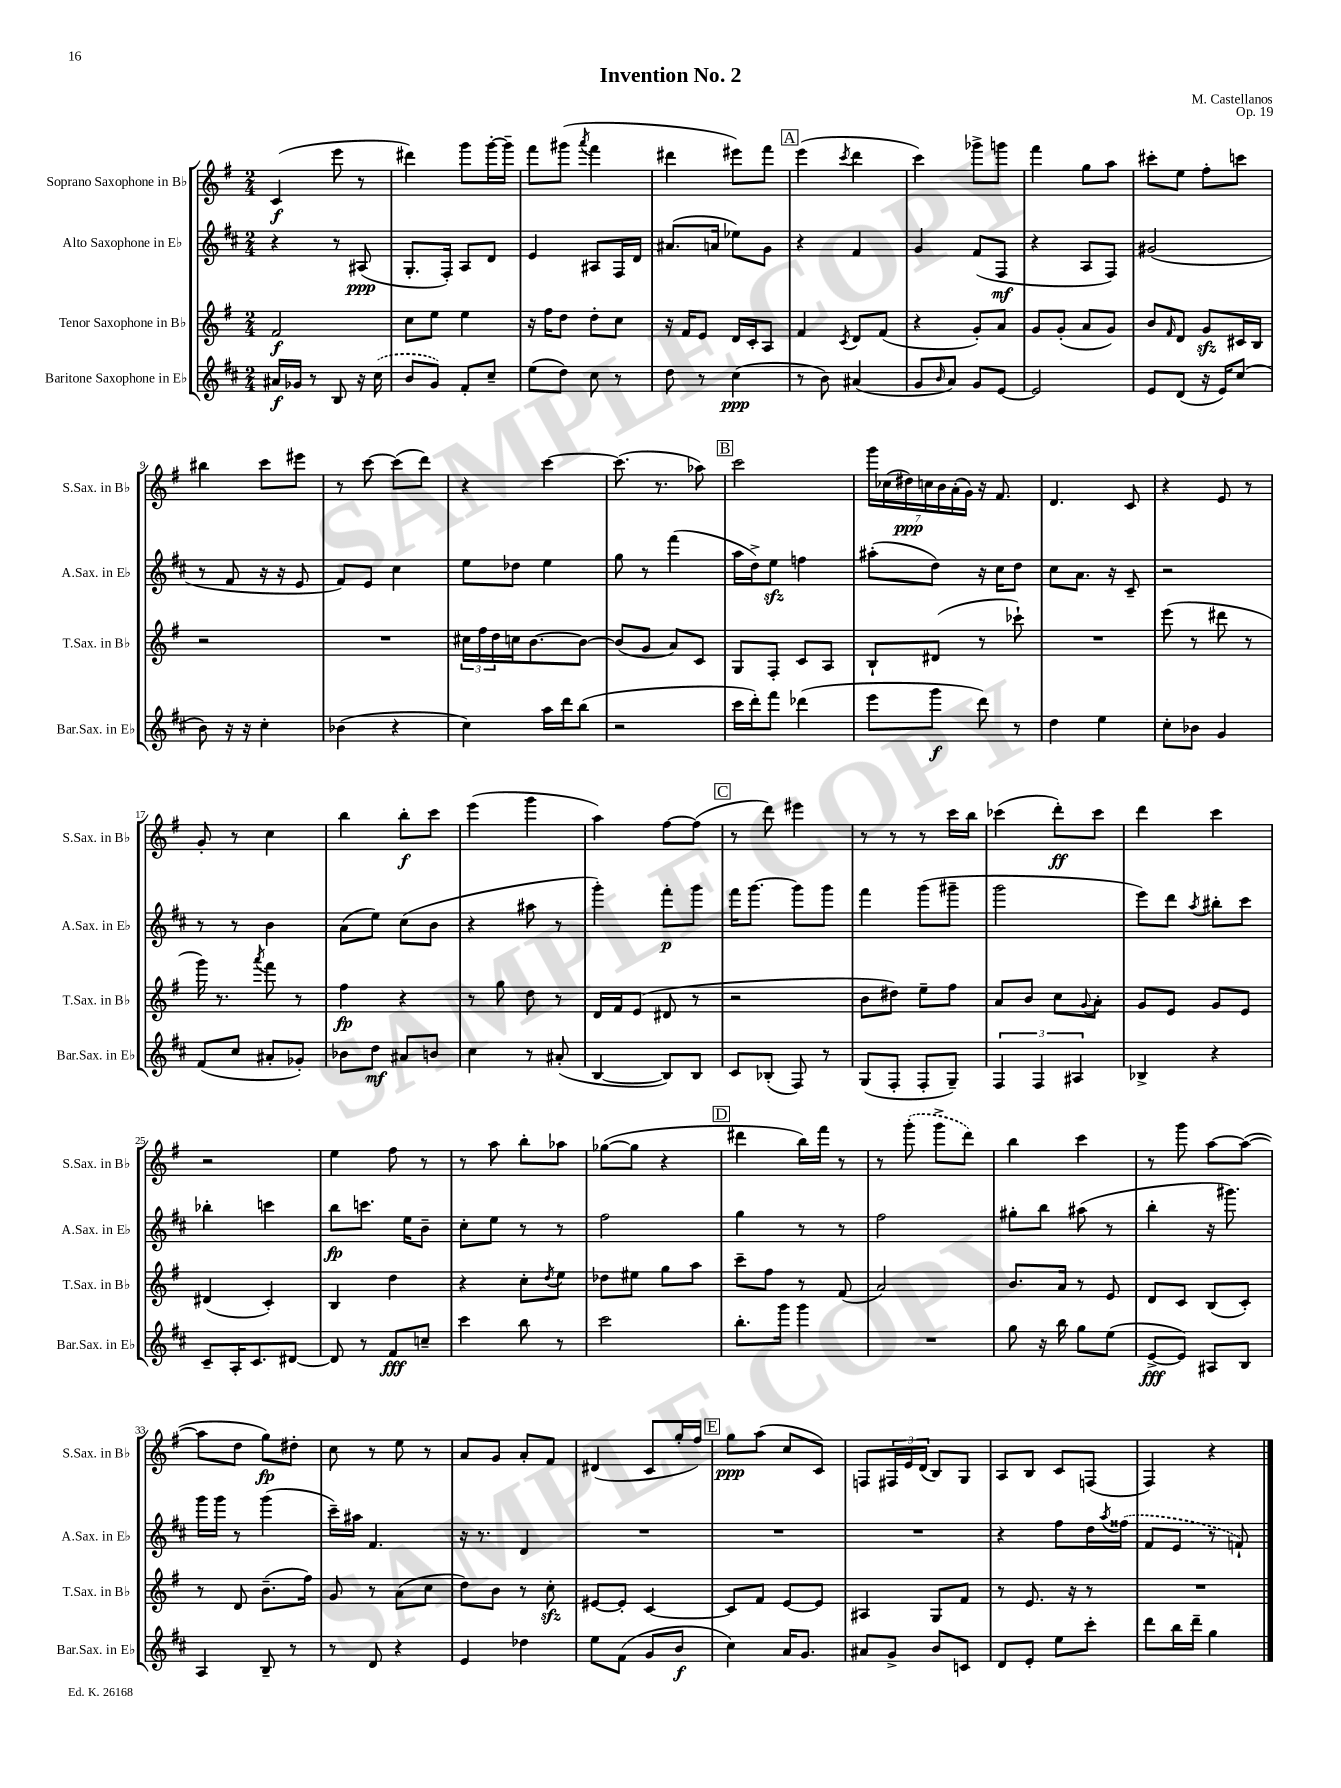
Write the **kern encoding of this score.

**kern	**kern	**kern	**kern
*staff4	*staff3	*staff2	*staff1
*clefG2	*clefG2	*clefG2	*clefG2
*k[f#c#]	*k[f#]	*k[f#c#]	*k[f#]
*M2/4	*M2/4	*M2/4	*M2/4
16a#	2f#	4r	(4c
16g-	.	.	.
8r	.	.	.
8B	.	8r	8eee
16r	.	(8A#	8r
(16cc#	.	.	.
=	=	=	=
8b	8cc	8.G'	4ddd#)
8g)	8ee	.	.
.	.	16F#')	.
8f#'	4ee	8A	8ggg
8cc#~	.	8d	[16ggg'
.	.	.	16ggg~]
=	=	=	=
(8ee	16r	4e	8fff#
.	16ff#	.	.
8dd)	8dd	.	(8ggg#
.	.	.	8qaaa
8cc#	8dd'	8A#	4fff#
8r	8cc	16F#	.
.	.	16d	.
=	=	=	=
8dd	16r	(8.a#	4ddd#
.	16f#	.	.
8r	8e	.	.
.	.	16a	.
(4cc#	16d	8ee-)	8eee#)
.	16c'	.	.
.	8A	8g	8fff#
=	=	=	=
8r	4f#	4r	(4eee
8b)	.	.	.
.	8qc	.	8qccc
(4a#	8d	4f#	4ddd
.	(8f#	.	.
=	=	=	=
8g	4r	4g	4ccc)
16qqb	.	.	.
8a)	.	.	.
8g	8g')	(8f#	8ggg-^
[8e	8a	8F#	8ggg
=	=	=	=
2e]	8g	4r	4fff#
.	(8g'	.	.
.	8a	8A	8gg
.	8g)	8F#)	8aa
=	=	=	=
8e	8b	(2g#	8ccc#'
.	16qqf#	.	.
(8d	8d	.	8ee
16r	8g	.	8ff#'
16e)	.	.	.
(8cc#	16c#	.	8ccc
.	16B	.	.
=	=	=	=
8b)	2r	8r	4bb#
16r	.	8f#	.
16r	.	.	.
4cc#'	.	16r	8ccc
.	.	16r	.
.	.	8e	8eee#
=	=	=	=
(4b-	2r	8f#)	8r
.	.	8e	[8ccc
4r	.	4cc#	(8ccc]
.	.	.	8ddd)
=	=	=	=
4cc#)	24cc#	8ee	4r
.	24ff#	.	.
.	24dd	.	.
.	16cc	8dd-	.
.	[8.b	.	.
16aa	.	4ee	[4ccc
16ddd	.	.	.
(8bb	8b_	.	.
=	=	=	=
2r	(8b]	8gg	(8.ccc]
.	8g	8r	.
.	.	.	8.r
.	8a)	(4fff#	.
.	8c	.	8aa-)
=	=	=	=
16ccc#	8G	16aa	2ccc
16ddd')	.	16dd^)	.
8fff#	8F#'	8ee	.
(4ddd-	8c	4ff	.
.	8A	.	.
=	=	=	=
8eee	8B`	(8aa#'	28ggg
.	.	.	(28cc-
.	.	.	28dd#)
.	.	.	28cc
8ggg	(8d#	8dd)	.
.	.	.	28b
.	.	.	(28a'
.	.	.	28g)
8ddd)	8r	16r	16r
.	.	16cc#	8.f#
8r	8ccc-`)	8dd	.
=	=	=	=
4dd	2r	8cc#	4.d
.	.	8.a	.
4ee	.	.	.
.	.	16r	.
.	.	8c#~	8c
=	=	=	=
8cc#'	(8eee	2r	4r
8b-	8r	.	.
4g	8ddd#	.	8e
.	8r	.	8r
=	=	=	=
(8f#	16ggg)	8r	8g'
.	8.r	.	.
8cc#	.	8r	8r
.	8qaaa	.	.
8a#'	8fff#	4b	4cc
8g-')	8r	.	.
=	=	=	=
8b-	4ff#	(8a	4bb
8dd	.	8ee)	.
8a#	4r	(8cc#	8bb'
8b	.	8b	8ccc
=	=	=	=
4cc#	8r	4r	(4eee
.	8gg	.	.
8r	8dd	8aa#	4ggg
(8a#'	8r	8r	.
=	=	=	=
[4B	16d	4ggg')	4aa)
.	16f#	.	.
.	(8e	.	.
8B])	8d#	8fff#'	[8ff#
8B	8r	8ggg	(8ff#]
=	=	=	=
8c#	2r	16fff#	8r
.	.	[8.ggg	.
(8B-'	.	.	8ddd)
8F#)	.	8ggg]	4eee#
8r	.	8ggg	.
=	=	=	=
(8G	8b	4fff#	8r
8F#'	8dd#)	.	8r
8F#'	8ee~	(8ggg	8r
8G~)	8ff#	8ggg#~	16ccc
.	.	.	16bb
=	=	=	=
6F#	8a	2ggg	(4ccc-
.	8b	.	.
6F#	.	.	.
.	8cc	.	8ddd')
6A#	.	.	.
.	8qqg	.	.
.	8a'	.	8ccc-
=	=	=	=
4B-^	8g	8eee)	4ddd
.	8e	8ddd	.
.	.	8qaa	.
4r	8g	8bb#'	4ccc
.	8e	8ccc#	.
=	=	=	=
8c#~	(4d#	4bb-'	2r
16A'	.	.	.
8.c#	.	.	.
.	4c')	4ccc	.
[8d#	.	.	.
=	=	=	=
8d#]	4B	8bb	4ee
8r	.	8.ccc	.
8f#	4dd	.	8ff#
.	.	16ee	.
8cc~	.	8b~	8r
=	=	=	=
4ccc#	4r	8cc#'	8r
.	.	8ee	8aa
8bb	8cc'	8r	8bb'
.	8qdd	.	.
8r	8ee	8r	8aa-
=	=	=	=
2ccc#	8dd-	2ff#	([8gg-
.	8ee#	.	8gg-]
.	8gg	.	4r
.	8aa	.	.
=	=	=	=
8.bb'	8ccc~	4gg	4ddd#
.	8ff#	.	.
16ggg	.	.	.
4ggg	8r	8r	16bb)
.	.	.	16fff#
.	(8f#	8r	8r
=	=	=	=
2r	2a)	2ff#	8r
.	.	.	(8ggg'
.	.	.	8ggg^
.	.	.	8ddd)
=	=	=	=
8gg	8.b	8gg#'	4bb
16r	.	8bb	.
16bb	16a	.	.
8gg	8r	(8aa#	4ccc
(8ee	8e	8r	.
=	=	=	=
[8e^	8d	4bb'	8r
8e])	8c	.	8ggg
8A#	(8B	16r	[8aa
.	.	8.ggg#)	.
8B	8c')	.	(8aa_
=	=	=	=
4A	8r	16ggg	8aa]
.	.	16ggg	.
.	8d	8r	8dd
8B~	(8.b~	(4ggg	8gg)
8r	.	.	8dd#'
.	16ff#)	.	.
=	=	=	=
8r	8g	16ccc#~)	8cc
.	.	16aa#	.
8d	8r	4.f#	8r
4r	(8a	.	8ee
.	8cc	.	8r
=	=	=	=
4e	8dd)	16r	8a
.	.	8.r	.
.	8b	.	8g
4dd-	8r	4d	8a'
.	8cc'	.	8f#
=	=	=	=
8ee	[8e#	2r	(4d#
(8f#	8e#']	.	.
8g	[4c	.	8c
8b	.	.	16gg'
.	.	.	16ff#)
=	=	=	=
4cc#)	8c]	2r	8gg
.	8f#	.	(8aa
16a	[8e	.	8cc
8.g	.	.	.
.	8e]	.	8c)
=	=	=	=
8a#	4A#	2r	8F
8g^	.	.	24F#
.	.	.	24e
.	.	.	(24d
8b	8G	.	8B)
8c	8f#	.	8G
=	=	=	=
8d	8r	4r	8A
8e'	8.e	.	8B
8ee	.	8ff#	8c
.	16r	.	.
8ccc#'	8r	16dd	(8F
.	.	8qaa	.
.	.	(16ff##	.
=	=	=	=
8ddd	2r	8f#	4F#)
16bb	.	8e	.
16ddd~	.	.	.
4gg	.	8r	4r
.	.	8f`)	.
==	==	==	==
*-	*-	*-	*-
